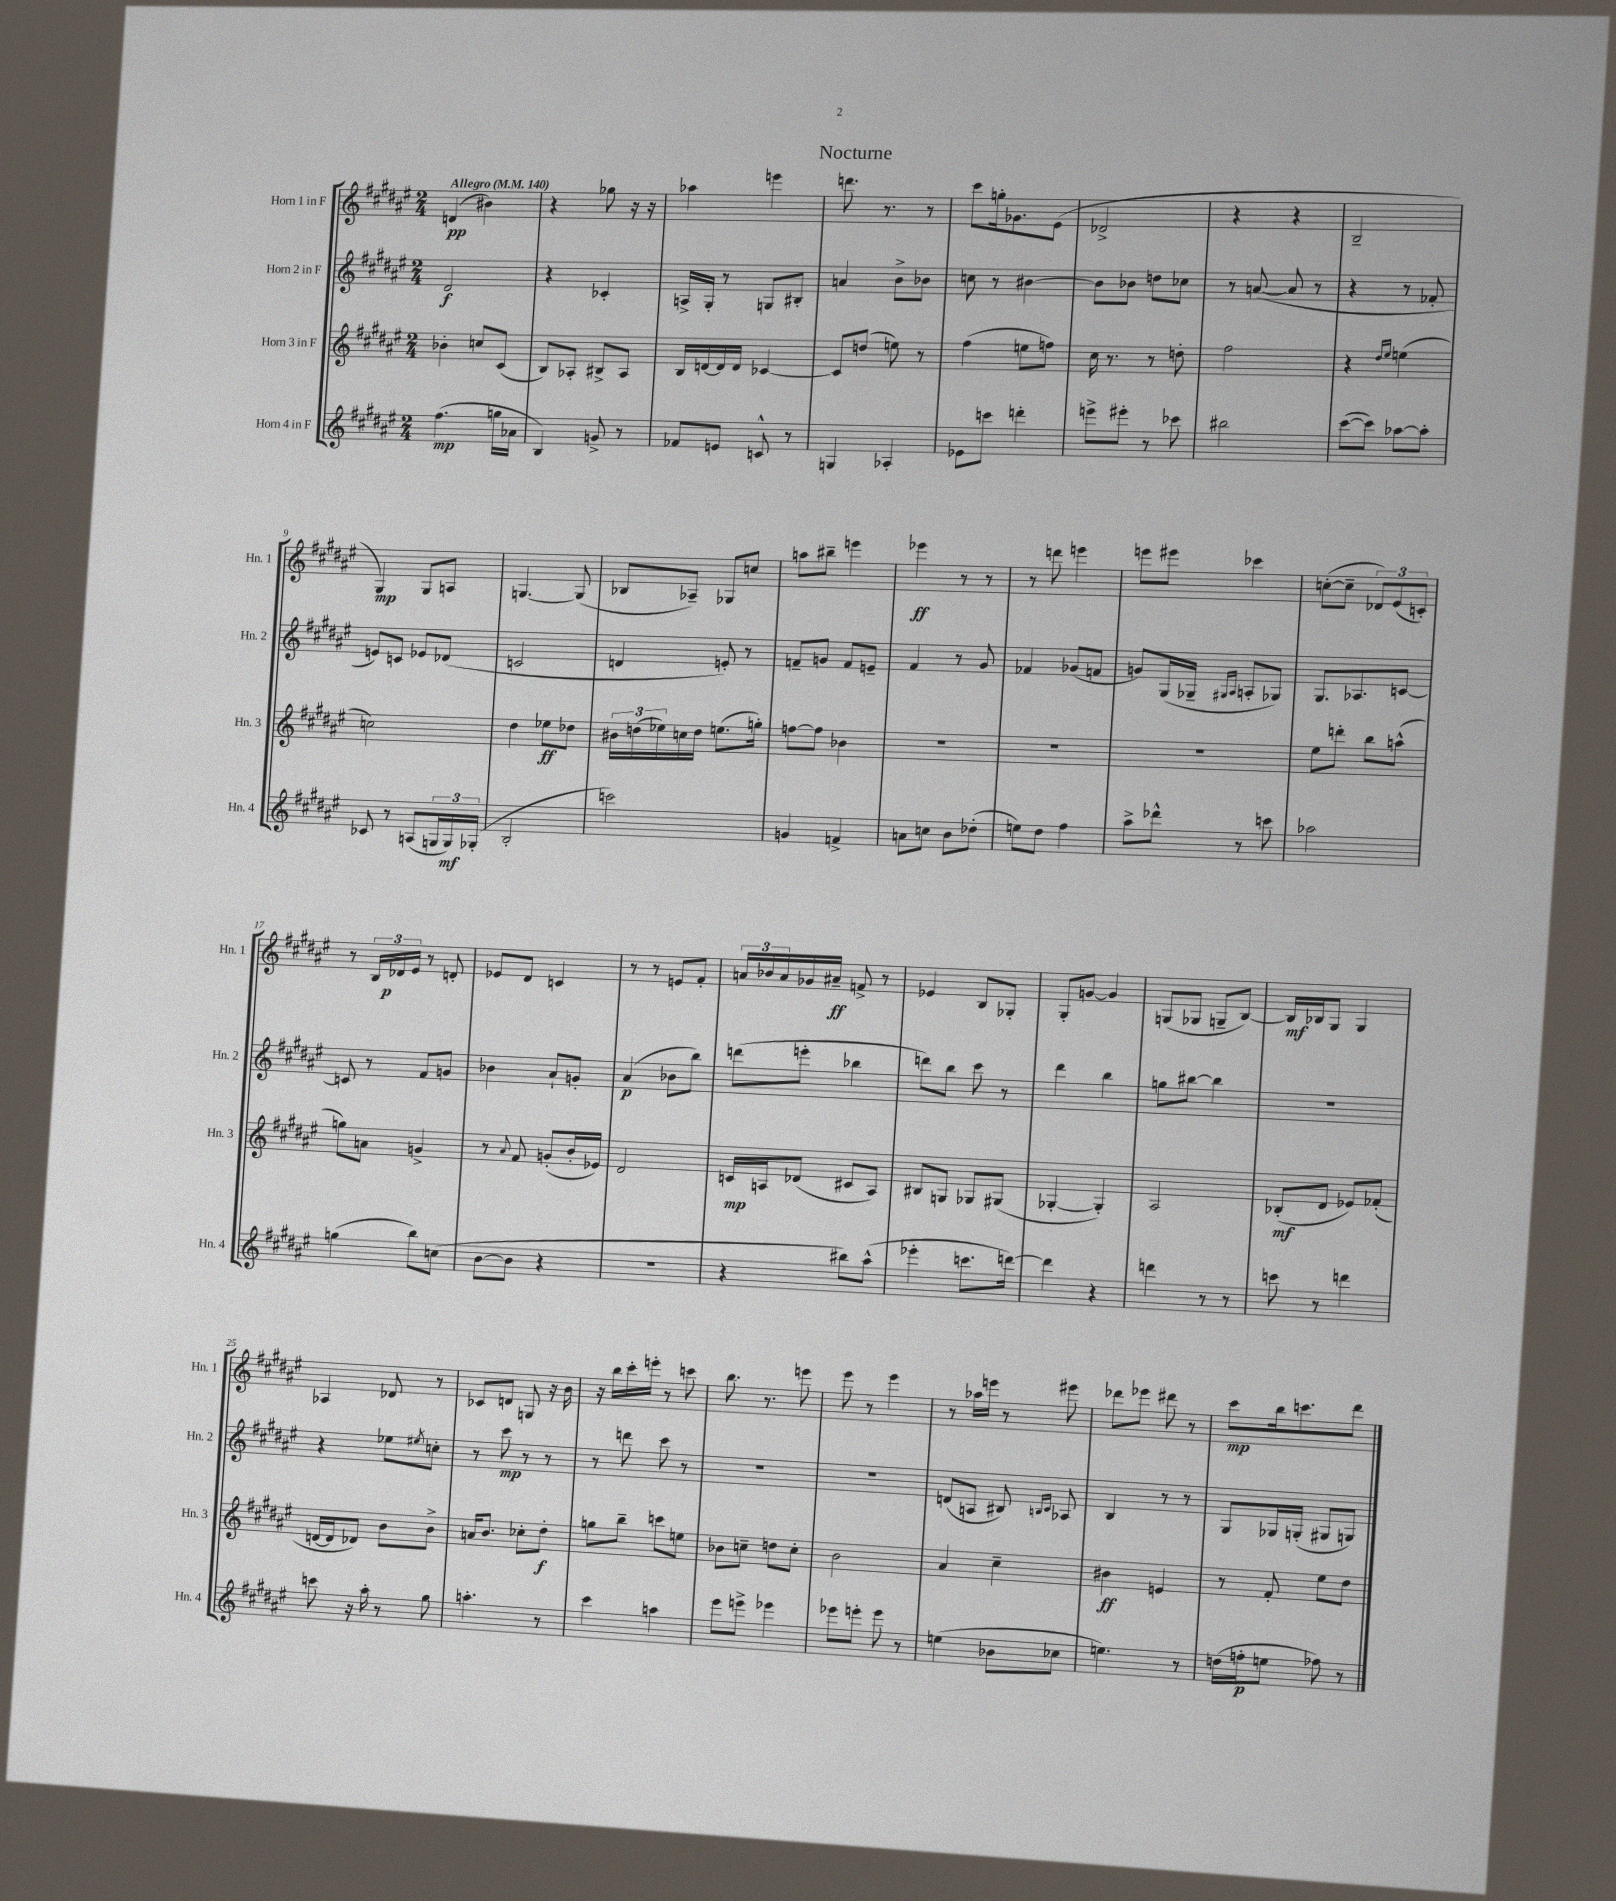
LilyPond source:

\header { title = "Nocturne" }
<<
\new StaffGroup <<
\new Staff = "s0" \with { instrumentName = "Horn 1 in F" shortInstrumentName = "Hn. 1" } {
    \clef treble \key fis \major \numericTimeSignature \time 2/4 \tempo "Allegro" 4 = 140
    d'4\pp( bis'4) |
    r4 ges''8 r16 r16 |
    aes''4 e'''4 |
    d'''8. r8. r8 |
    cis'''8 g''16-. ges'8. eis'8( |
    des'2-> |
    r4 r4 |
    b2-- |
    gis4\mp) gis8 a8 |
    g4.~ g8( |
    bes8 aes8--) ges8 c''8 |
    a''8 bis''8-- e'''4 |
    ees'''4\ff r8 r8 |
    r8 d'''8 e'''4 |
    e'''8 eis'''8 ces'''4 |
    c''8~-.( c''8-- \tuplet 3/2 { des'8) eis'8( c'8-.) } |
    r8 \tuplet 3/2 { b16 des'16\p eis'16 } r8 d'8-. |
    ees'8 dis'8 c'4 |
    r8 r8 e'8 fis'8-. |
    \tuplet 3/2 { a'16 bes'16 a'16 } ges'16 ais'16--\ff f'8-> r8 |
    ees'4 b8 ges8-. |
    gis8-. g'8~ g'4 |
    g8( ges8 g8-- b8~) |
    b16\mf bes16 gis8 gis4 |
    aes4 des'8 r8 |
    ces'8 d'8 g8 r16 b'16 |
    r16 b''16 cis'''16-. e'''16-. r8 c'''8 |
    b''8. r8. e'''8 |
    eis'''8 r8 eis'''4 |
    r8 aes''16 e'''16 r8 eis'''8 |
    des'''8 ees'''8 dis'''8 r8 |
    cis'''8\mp b''16 c'''8. dis'''8 \bar "|." |
}
\new Staff = "s1" \with { instrumentName = "Horn 2 in F" shortInstrumentName = "Hn. 2" } {
    \clef treble \key fis \major \numericTimeSignature \time 2/4
    dis'2\f |
    r4 ces'4-. |
    a16-> gis16-. r8 g8 bis8-. |
    a'4 b'8-> bes'8 |
    c''8 r8 bis'4~ |
    bis'8 bes'8 d''8 ces''8 |
    r8 a'8~( a'8 r8 |
    r4 r8 fes'8-. |
    e'8) c'8 ees'8 des'8( |
    c'2 |
    d'4 e'8-.) r8 |
    f'8-- g'8 f'8 e'8-- |
    fis'4 r8 gis'8 |
    fes'4 ges'8( f'8 |
    g'8) gis16( ges16-- \grace { gis16 ais16 } a8-. ges8) |
    gis8. aes8. c'8~ |
    c'8 r8 fis'8 g'8 |
    bes'4 ais'8-! g'8-. |
    ais'4\p( bes'8 b''8) |
    d'''8( e'''8-. bes''4 |
    d'''8) b''8 cis'''8 r8 |
    dis'''4 b''4 |
    g''8 bis''8~ bis''4 |
    R2 |
    r4 ees''8 \acciaccatura { eis''8 } c''8-. |
    r8 cis'''8\mp r8 r8 |
    r8 d'''8 cis'''8 r8 |
    R2 |
    R2 |
    d'8( a8 bis8) \grace { b16 cis'16 } aes8 |
    b4 r8 r8 |
    gis8 ges16 g16-.( gis8 g8) \bar "|." |
}
\new Staff = "s2" \with { instrumentName = "Horn 3 in F" shortInstrumentName = "Hn. 3" } {
    \clef treble \key fis \major \numericTimeSignature \time 2/4
    bes'4-. c''8 cis'8( |
    b8) aes8-. bis8-> aes8 |
    b16 d'16~ d'16 d'16 ces'4~ |
    ces'8 d''8( e''8) r8 |
    fis''4( e''8 f''8) |
    cis''16 r8. r8 d''8-. |
    fis''2 |
    r4 \grace { dis''16 eis''16 } e''4( |
    c''2) |
    dis''4 ees''8\ff des''8 |
    \tuplet 3/2 { bis'16 d''16( ees''16) } c''16 d''16 e''8.( g''16-.) |
    f''8~ f''8 bes'4 |
    R2 |
    R2 |
    R2 |
    eis''8 d'''8-. b''8 a''8-^( |
    g''8) a'8 g'4-> |
    r8 \appoggiatura { ais'8 } fis'8 g'8-.( b'16-. ees'16) |
    dis'2 |
    c'16\mp a16 des'8( cis'8 a8) |
    bis8 g8 ges8 gis8( |
    ges4~-. ges4-.) |
    ais2 |
    bes8-.\mf( dis'8 ees'8) fes'8-.( |
    d'16~ d'16 des'8) b'8 b'8-> |
    a'16 b'8. ces''8-. dis''8-.\f |
    g''8 b''8-- c'''8 e''8 |
    bes'8 c''8-- d''8 c''8-. |
    b'2 |
    ais'4 cis''4-- |
    bis'4\ff e'4 |
    r8 fis'8-. eis''8 dis''8 \bar "|." |
}
\new Staff = "s3" \with { instrumentName = "Horn 4 in F" shortInstrumentName = "Hn. 4" } {
    \clef treble \key fis \major \numericTimeSignature \time 2/4
    fis''4.\mp( g''16 aes'16 |
    b4) g'8-> r8 |
    fes'8 e'8 c'8-^ r8 |
    g4 aes4-. |
    ees'8 c'''8 d'''4-. |
    e'''8-> eis'''8-. r8 ces'''8 |
    bis''2 |
    cis'''8~( cis'''8) aes''8~ aes''8-. |
    ces'8 r8 a8( \tuplet 3/2 { g16 g16\mf) ges16-.( } |
    b2-. |
    c'''2) |
    g'4 f'4-> |
    a'8 c''8 b'8 des''8-.( |
    e''8) dis''8 fis''4 |
    ais''8-> des'''8-^ r8 c'''8 |
    aes''2 |
    g''4( b''8) c''8( |
    b'8~ b'8 r4 |
    r2 |
    r4 bis''8) ais''8-^( |
    ees'''4-. c'''8. d'''16~) |
    d'''4 r4 |
    d'''4 r8 r8 |
    c'''8 r8 d'''4 |
    c'''8 r16 ais''16-. r8 gis''8 |
    a''4.-. r8 |
    cis'''4 a''4 |
    eis'''8 e'''8-> ees'''4 |
    ees'''8 e'''8-. e'''8 r8 |
    e''4( bes'8 ces''8 |
    e''4.) r8 |
    d''16( f''16-.\p e''8 fes''8) r8 \bar "|." |
}
>>
>>
